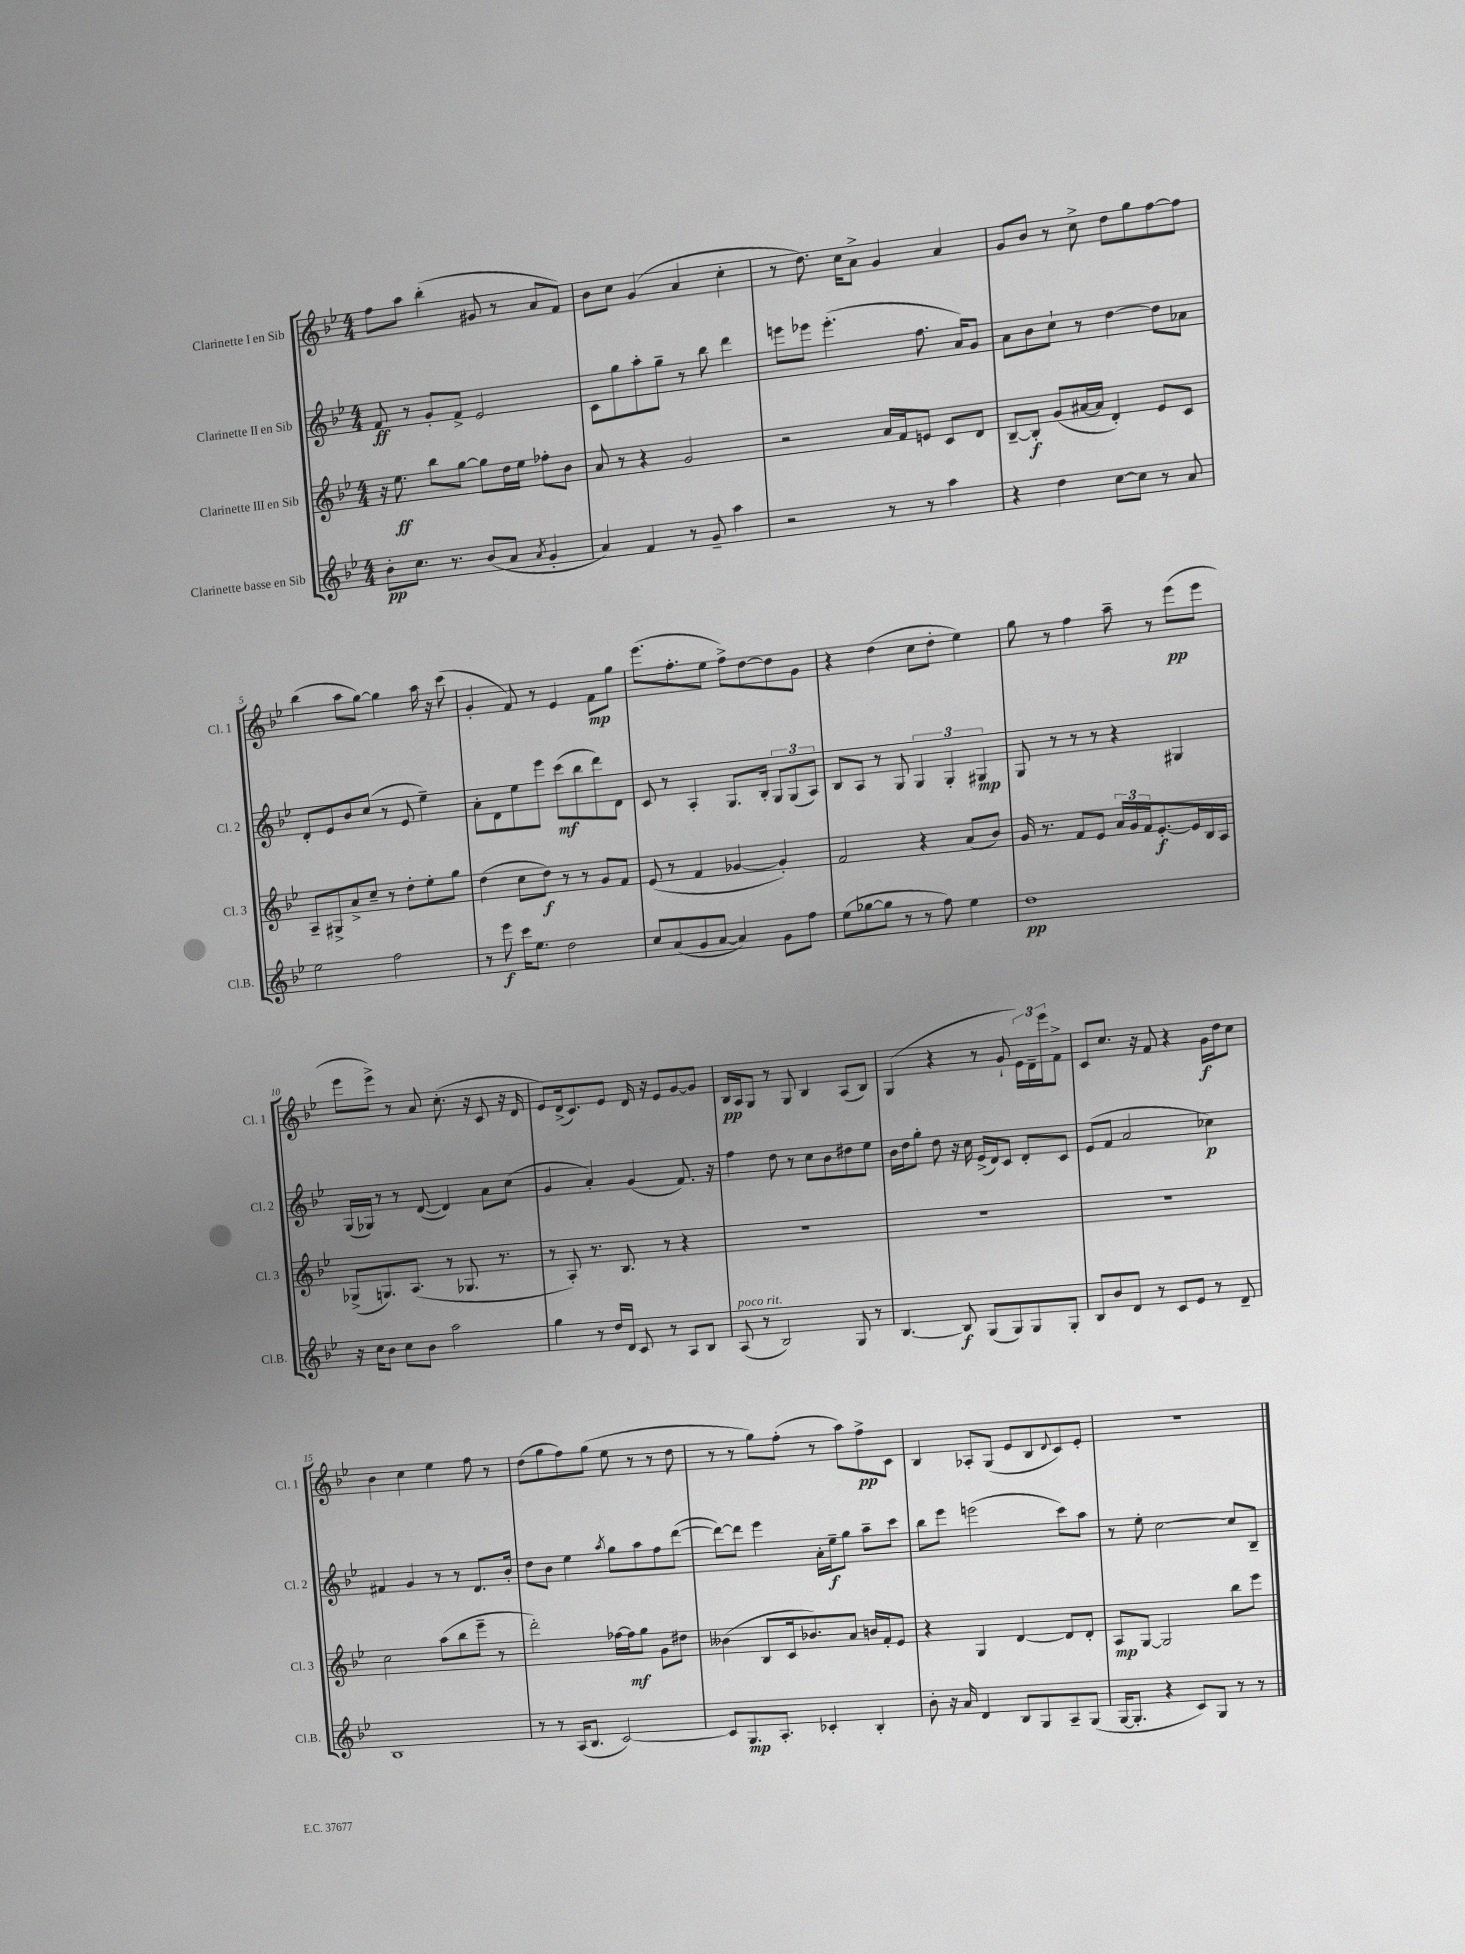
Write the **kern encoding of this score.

**kern	**kern	**kern	**kern
*staff4	*staff3	*staff2	*staff1
*clefG2	*clefG2	*clefG2	*clefG2
*k[b-e-]	*k[b-e-]	*k[b-e-]	*k[b-e-]
*M4/4	*M4/4	*M4/4	*M4/4
8b-'\L	16r	8f/	8ff\L
.	8.ee-\	.	.
8.cc\J	.	8r	8aa\J
.	8bb-\L	8g'/L	(4bb-'\
8.r	.	.	.
.	[8gg\J	8f^/J	.
(8b-/L	8gg\]L	2e-/	8g#/
8a/J	16dd\L	.	8r
.	16ee-\JJ	.	.
8qa/	.	.	.
4g'/	8ff-'\L	.	8a/L
.	8b-\J	.	8f/J)
=	=	=	=
4a/)	8a/	8c\L	8b-\L
.	8r	8gg\	8cc\J
4f/	4r	8aa'\	(4g/
.	.	8gg~\J	.
8r	2g/	8r	4a/
8g~/	.	8bb-\	.
4aa\	.	4ddd\	4cc'\
=	=	=	=
2r	2r	8eee\L	8r
.	.	8eee-\J	8.dd\)
.	.	(4.eee-'\	.
.	.	.	16cc\LK
.	.	.	8a^\J
8r	16a/LL	.	4g/
.	16f/J	.	.
8r	8e/J	8.ff\	.
4aa\	8c/L	.	4a/
.	.	16a/LK)	.
.	8d/J	8g/J	.
=	=	=	=
4r	[8B-~/L	8a\L	8g/L
.	8B-'/]J	8b-\	8b-/J
4dd\	(8g/L	8cc`\J	8r
.	[16a#/L	8r	8cc^\
.	16a#/]JJ	.	.
[8cc\L	4d'/)	[4dd\	8dd\L
8cc\]J	.	.	8gg\
8r	8e-/L	8dd\]L	[8ff\
8a/	8c/J	8a-\J	8ff\]J
=	=	=	=
2ee-\	8A~/L	8d'/L	(4bb-\
.	8G#^/	8e-/	.
.	8a^/	8b-/	8aa\L
.	8cc~/J	(8cc/J	[8gg\J)
2ff\	8r	8r	4gg\]
.	8dd'\L	8e-/	.
.	8ee-'\	4ee-~\)	16aa\
.	.	.	16r
.	8gg\J	.	(8ccc\
=	=	=	=
8r	(4dd\	8a'\L	4g'/
8eee-\	.	8d\	.
16ccc\LK	8cc\L	8ee-\	8f/)
8.ee-\J	.	.	.
.	8dd\J)	8eee-\J	8r
2dd\	8r	(8ccc\L	4e-/
.	8r	8bb-\	.
.	8g/L	8ddd\)	8f\L
.	8f/J	8d\J	8gg\J
=	=	=	=
8cc/L	(8e-/	8c/	(8.eee-\L
(8a/	8r	8r	.
.	.	.	8.ff'\
8g/	4f/	4A'/	.
[8a/J	.	.	8ee-\J
4a/])	[4g-/	8.G/L	8ff^\L)
.	.	.	[8dd\
.	.	16B-'/Jk	.
8g\L	4g-'/])	12G/L	8dd\]
.	.	(12G/	.
8ff\J	.	.	8g\J
.	.	12A/J)	.
=	=	=	=
(8ee-\L	2f/	8B-/L	4r
[8gg-\	.	8A/J	.
8gg-\]J	.	8r	(4dd\
8r	.	8G/	.
8r	4r	6G/	8cc\L
8ff\)	.	.	8dd'\J
.	.	6G'/	.
4ee-\	(8a/L	.	4ee-\)
.	.	6G#/	.
.	8b-/J)	.	.
=	=	=	=
1dd	16g/	8G/	8gg\
.	8.r	.	.
.	.	8r	8r
.	8f/L	8r	4ff\
.	8e-/J	8r	.
.	24a/LL	4r	8aa~\
.	24g/	.	.
.	24f/J	.	.
.	[8.e-'/	.	8r
.	.	4G#/	(8eee-\L
.	16e-/]L	.	.
.	16B-/	.	8eee-\J
.	16A/JJ	.	.
=	=	=	=
16r	(8G-^/L	(16G/LL	8eee-\L
16cc\LK	.	16G-/JJ)	.
8b-\J	8.G/)	8r	8eee-^\J)
8cc\L	.	8r	8r
.	(8.A/J	.	.
8b-\J	.	([8d/	8a/
2aa\	8r	4d/])	(8.cc'\
.	8.G-/	.	.
.	.	.	16r
.	.	8a\L	8c/
.	8.r	.	.
.	.	(8cc\J	16r
.	.	.	16d/
=	=	=	=
4gg\	8r	4g/	8e-/L)
.	8A'/)	.	(16d^/k
.	.	.	8.c/)
8r	8.r	4a'/)	.
16dd/LL	.	.	8e-/J
16d/JJ	8.B-/	.	.
8c/	.	(4g/	16d/
.	.	.	16r
8r	8r	.	8e-/L
8A/L	4r	8.f/)	[8g/
8B-/J	.	.	8g/]J
.	.	16r	.
=	=	=	=
(8A/	1r	4ff\	16B-/LL
.	.	.	16A/J
8r	.	.	8G/J
2B-/)	.	8dd\	8r
.	.	8r	8G/
.	.	8cc\L	4B-/
.	.	8b-\	.
8G/	.	8dd#\	(8A/L
8r	.	8ee-\J	8B-/J)
=	=	=	=
[4.B-/	1r	16b-\LL	(4G/
.	.	16dd\J	.
.	.	8gg'\J	.
.	.	8dd\	4r
8B-/]	.	16r	.
.	.	16cc\	.
(8G/L	.	(16e-^/LL	8r
.	.	16d/J)	.
8G/)	.	8c/J	8g`/
8G/	.	8d'/L	24e-\LL)
.	.	.	24d~\
.	.	.	24eee-\J
8G'/J	.	8c/J	8f^\J
=	=	=	=
8B-/L	1r	(8e-/L	8c/L
8b-/	.	8f/J	8.cc/J
8d/J	.	2a/	.
.	.	.	16r
8r	.	.	8f/
8c/L	.	.	4r
8e-/J	.	.	.
8r	.	4cc-\)	16g\LL
.	.	.	16dd\J
8d~/	.	.	8cc\J
=	=	=	=
1B-	2cc\	4f#/	4b-\
.	.	4g/	4cc\
.	(8aa\L	8r	4ee-\
.	8bb-\	8r	.
.	8eee-~\J	8.d/L	8ff\
.	8r	.	8r
.	.	16b-'/Jk	.
=	=	=	=
8r	2ddd'\)	8dd\L	(8dd\L
8r	.	8b-\J	8gg\
(16A/LK	.	4ee-\	8ff\)
8.B-/J	.	.	.
.	.	.	(8gg\J
.	.	8qaa/	.
[2c/)	[16ff-\LL	8gg\L	8ee-\
.	16ff-\]J	.	.
.	8gg\J	8aa\	8r
.	8g\L	8ff\	8r
.	8dd#\J	([8ddd\J	8dd\
=	=	=	=
8c/]L	(4b--\	8ddd\_L)	8r
8.G/	.	8ddd\]J	8r
.	8B-/L	4eee-\	8gg\L)
8.A'/J	.	.	.
.	16c/k	.	(8ff'\J
.	8.b-/)	.	.
4c-'/	.	16a'\LL	8r
.	.	16ee-~\J	.
.	8a/J	8gg\J	8aa\L)
4B-'/	16b/LL	8aa~\L	8ff^\
.	16f'/J	.	.
.	8e-/J	8ccc\J	8c\J
=	=	=	=
8b-'\	4r	8bb-\L	4B-/
16r	.	8eee-\J	.
16a/	.	.	.
4d/	4G/	(2eee\	8A-'/L
.	.	.	(8G/J
8B-/L	[4d/	.	8e-/L
8G/	.	.	8B-/
.	.	.	8qqd/
8A~/	8d/]L	8ccc\L)	8c/)
(8G/J	8d'/J	8aa\J	8e-'/J
=	=	=	=
[16G/LK	8A/L	8r	1r
8.G'/]J	.	.	.
.	[8G/J	8ee-'\	.
4r	2G/]	[2cc\	.
8c/L)	.	.	.
8G/J	.	.	.
8r	8bb-\L	8cc/]L	.
8r	8eee-\J	8B-~/J	.
==	==	==	==
*-	*-	*-	*-
